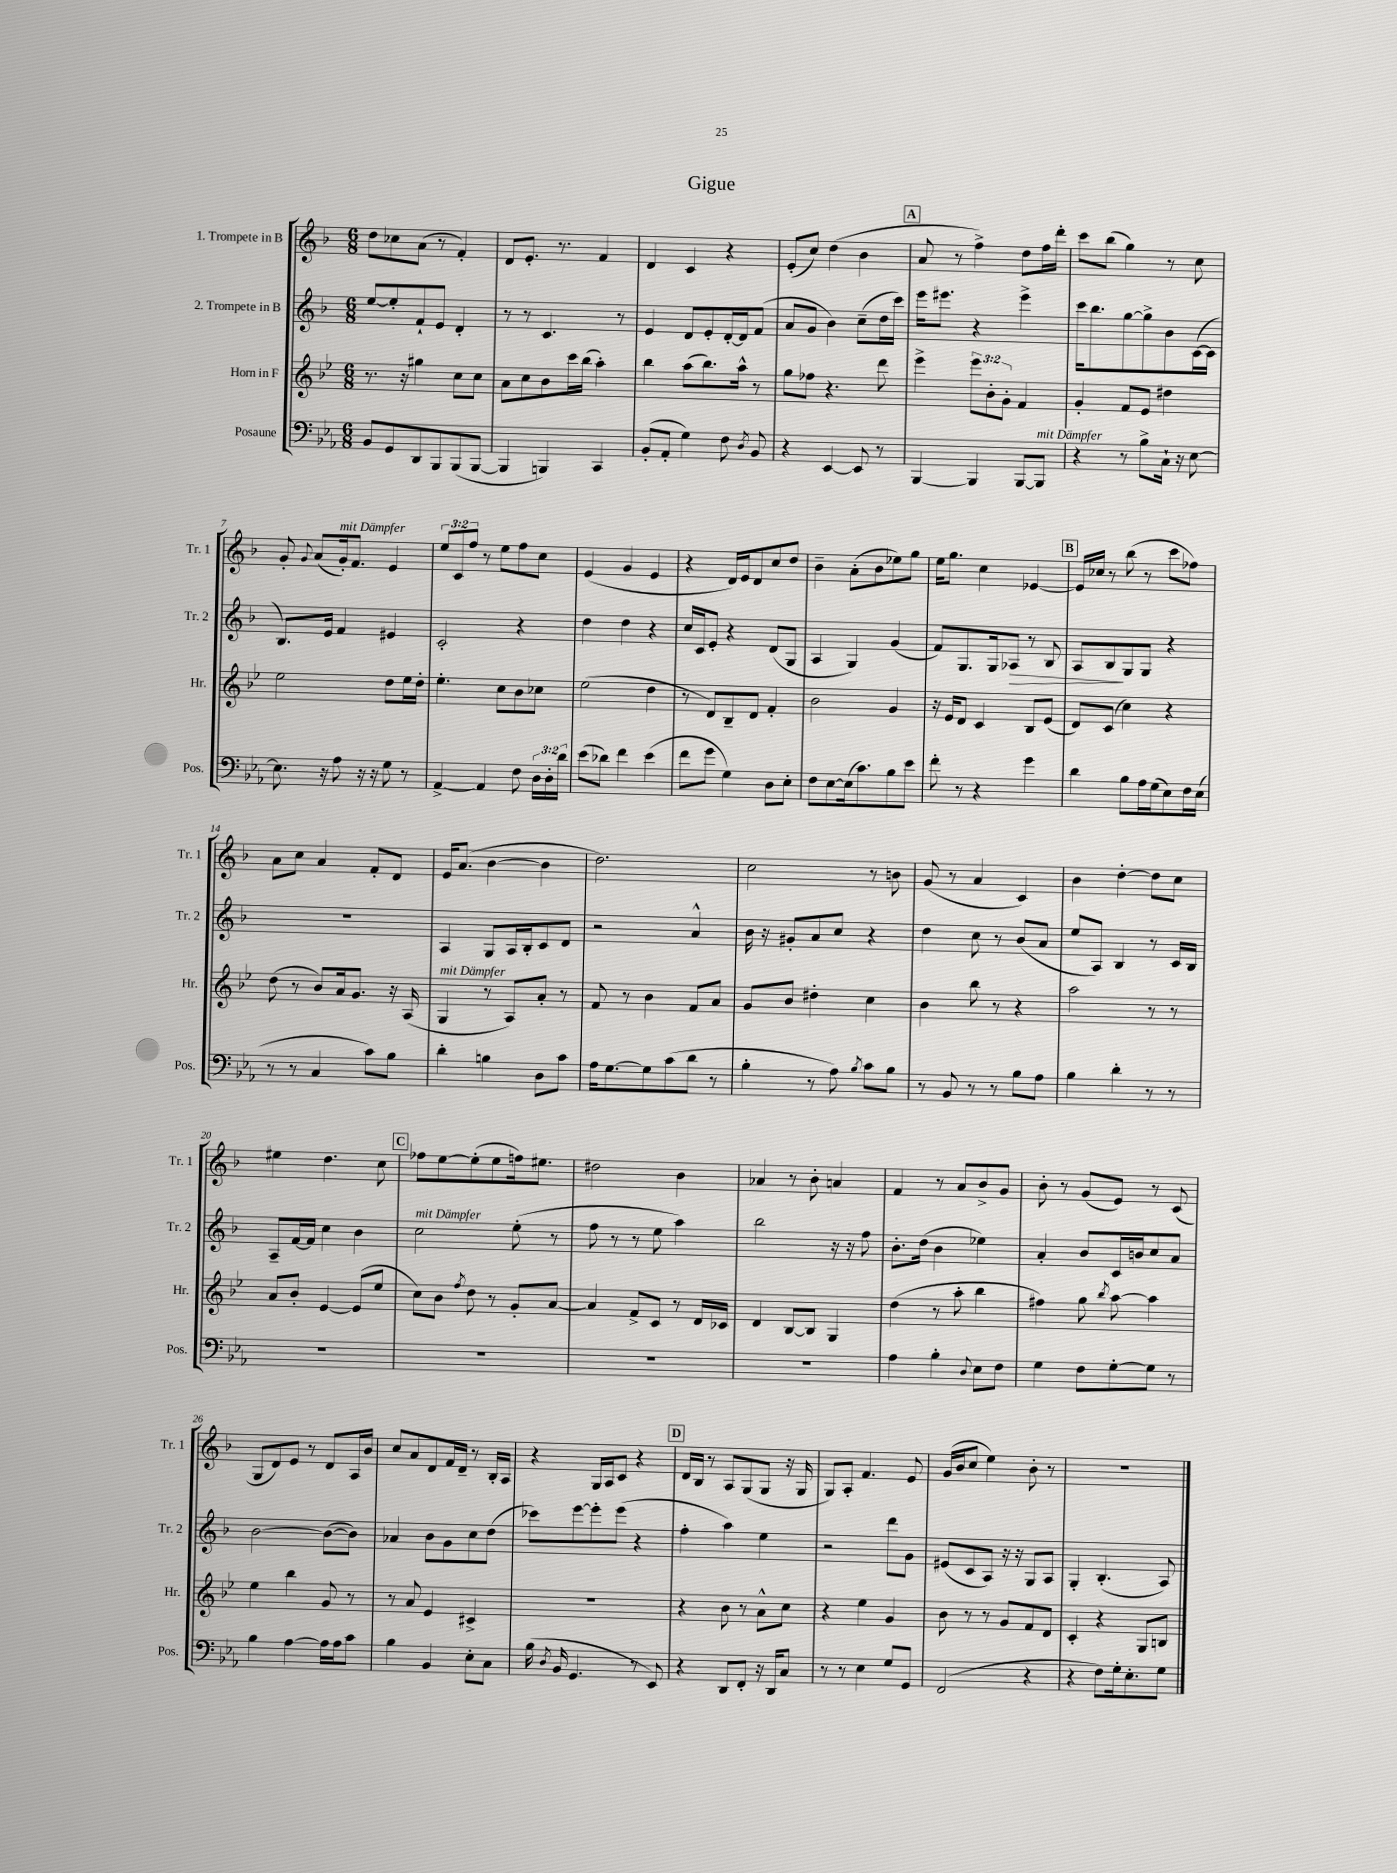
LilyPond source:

\header { title = "Gigue" }
<<
\new StaffGroup <<
\new Staff = "s0" \with { instrumentName = "1. Trompete in B" shortInstrumentName = "Tr. 1" } {
    \clef treble \key f \major \numericTimeSignature \time 6/8 \override Staff.TupletNumber.text = #tuplet-number::calc-fraction-text
    \autoBeamOff d''8[ ces''8 a'8]( r8 f'4-.) |
    d'8[ e'8.]-. r8. f'4 |
    d'4 c'4 r4 |
    e'8[-.( c''8]) d''4( bes'4 |
    \mark \markup { \box "A" } a'8 r8 f''4->) d''8[ f''16 d'''16]-. |
    c'''8[ bes''8]( g''4) r8 c''8 |
    g'8-. \appoggiatura { g'8 } a'8[( g'16-.^\markup { \italic "mit Dämpfer" }) f'8.] e'4 |
    \tuplet 3/2 { e''8[ c'8 f''8] } r8 e''8[ f''8 c''8] |
    e'4( g'4 e'4 |
    r4 d'16[) e'16 d'8 c''8 d''8] |
    bes'4-- a'8[-.( bes'8 ees''8) g''8] |
    e''16[ g''8.] c''4 ees'4~ |
    \mark \markup { \box "B" } ees'16[ ces''16] r8 bes''8( r8 c'''8[ fes''8]) |
    a'8[ c''8] a'4 f'8[-. d'8] |
    e'16[ a'8.]( bes'4~ bes'4 |
    d''2.) |
    c''2 r8 b'8 |
    g'8( r8 a'4 c'4) |
    bes'4 d''4~-. d''8[ c''8] |
    eis''4 d''4. c''8 |
    \mark \markup { \box "C" } fes''8[ e''8~ e''8-.( e''8 f''16) eis''8.] |
    dis''2 bes'4 |
    aes'4 r8 bes'8-. a'4 |
    f'4 r8 a'8[ bes'8-> g'8] |
    bes'8-. r8 g'8[( e'8]) r8 c'8( |
    g8[ d'8) e'8] r8 d'8[ a16 bes'16] |
    c''8[ a'8 d'8 f'16 d'16]-- r8 bes16[-. a16] |
    r4 g16[ a16 c'8] r4 |
    \mark \markup { \box "D" } d'16[ bes16] r8 a8[ g8( g8] r16 g16 |
    g8[) a8]-. f'4. e'8 |
    g'16[( bes'16 c''8] e''4) bes'8-. r8 |
    R2. \bar "|." |
}
\new Staff = "s1" \with { instrumentName = "2. Trompete in B" shortInstrumentName = "Tr. 2" } {
    \clef treble \key f \major \numericTimeSignature \time 6/8
    \autoBeamOff e''8[~ e''8-. f'8-! e'8] d'4-. |
    r8 r8 c'4. r8 |
    e'4 d'8[ e'8-. d'16~-. d'16 f'8]( |
    a'8[ g'8] bes'4) c''8[--( d''16 c'''16]) |
    \mark \markup { \box "A" } e'''16[ eis'''8.] r4 eis'''4-> |
    c'''16[ bes''8. g''8~ g''8-> bes'8 c'16~( c'16] |
    bes8.[) e'16] f'4 eis'4 |
    c'2-. r4 |
    d''4 d''4 r4 |
    c''16[ c'16 e'8]-. r4 d'8[( g8] |
    a4 g4) g'4( |
    f'8[) g8. g16 aes8]\> r8 bes8 |
    \mark \markup { \box "B" } a8[ bes8\! g8 g8] r4 |
    R2. |
    a4 g8[ a16 bes16-. c'8 d'8] |
    r2 a'4-^ |
    bes'16 r16 gis'8[-. a'8 c''8] r4 |
    d''4 c''8 r8 bes'8[( a'8] |
    e''8[ a8]) bes4 r8 c'16[ bes16] |
    a8[-- f'16~ f'16] c''4 bes'4 |
    \mark \markup { \box "C" } c''2^\markup { \italic "mit Dämpfer" } e''8-.( r8 |
    f''8 r8 r8 e''8 a''4) |
    bes''2 r16 r16 f''8 |
    bes'8.[-. d''16]( bes'4 ees''4) |
    a'4-. bes'8[ c'16 b'16 c''8 a'8] |
    bes'2~ bes'8[~( bes'8]) |
    aes'4 bes'8[ g'8 c''8 d''8]( |
    ces'''8[) e'''8~ e'''8-. e'''8]( r4 |
    \mark \markup { \box "D" } f''4-. a''4) e''4 |
    r2 d'''8[ g'8] |
    eis'8[( c'8 a8]) r16 r16 g8[ a8] |
    g4-. bes4.-.( a8) \bar "|." |
}
\new Staff = "s2" \with { instrumentName = "Horn in F" shortInstrumentName = "Hr." } {
    \clef treble \key bes \major \numericTimeSignature \time 6/8 \override Staff.TupletNumber.text = #tuplet-number::calc-fraction-text
    \autoBeamOff r8. r16 gis''4 c''8[ c''8] |
    a'8[ c''8 bes'8 c'''16 bes''16]( a''4-.) |
    bes''4 a''8[( bes''8.) a''16]-^ r8 |
    g''8[ fes''8] r4. d'''8 |
    \mark \markup { \box "A" } ees'''4-> \tuplet 3/2 { ees'''8[ bes'8-. g'8]-. } f'4 |
    g'4-. f'8[ ees'8] dis''4 |
    ees''2 d''8[ ees''16 d''16]-. |
    ees''4.-. c''8[ bes'8 ces''8] |
    ees''2( d''4 |
    r8 d'8[) bes8-- d'8] f'4-. |
    bes'2 g'4 |
    r16 ees'16[ d'8] c'4 bes8[ ees'8]( |
    \mark \markup { \box "B" } d'8[) c'8]( c''4) r4 |
    d''8( r8 bes'8[) a'16 g'8.] r16 a16( |
    g4^\markup { \italic "mit Dämpfer" } r8 a8[) a'8]-. r8 |
    f'8 r8 bes'4 f'8[ a'8] |
    g'8[ bes'8] dis''4-. c''4 |
    bes'4 bes''8 r8 r4 |
    a''2 r8 r8 |
    a'8[ bes'8]-. ees'4~ ees'8[( ees''8] |
    \mark \markup { \box "C" } c''8[) bes'8] \acciaccatura { f''8 } d''8 r8 g'8[-. a'8]~ |
    a'4 f'8[-> c'8] r8 d'16[ ces'16] |
    d'4 bes8[~ bes8] g4 |
    d''4( r8 a''8-. bes''4 |
    fis''4) g''8 \acciaccatura { bes''8 } a''8~ a''4 |
    ees''4 bes''4 g'8 r8 |
    r8 a'8 ees'4 cis'4-> |
    R2. |
    \mark \markup { \box "D" } r4 bes'8 r8 a'8[-^ c''8] |
    r4 ees''4 g'4 |
    bes'8 r8 r8 g'8[ f'8 d'8] |
    c'4-. r4 g8[ b8] \bar "|." |
}
\new Staff = "s3" \with { instrumentName = "Posaune" shortInstrumentName = "Pos." } {
    \clef bass \key ees \major \numericTimeSignature \time 6/8 \override Staff.TupletNumber.text = #tuplet-number::calc-fraction-text
    \autoBeamOff bes,8[ g,8 d,8 bes,,8 bes,,8( bes,,8]~ |
    bes,,4 b,,4) c,4 |
    bes,8[-.( aes,8]-. g4) f8 \acciaccatura { d8 } bes,8 |
    r4 ees,4~ ees,8 r8 |
    \mark \markup { \box "A" } bes,,4~ bes,,4 bes,,8[~ bes,,8]^\markup { \italic "mit Dämpfer" } |
    r4 r8 bes8[-> c16]-! r16 ees8~ |
    ees8. r16 aes8 r16 r16 g8 r8 |
    aes,4~-> aes,4 f8 \tuplet 3/2 { d16[ d16-. d'16] } |
    ees'8[( des'8]) f'4 ees'4( |
    f'8[ g'8] g4) d8[ ees8]-. |
    f8[ ees8~ ees16( c'8.) bes8 ees'8] |
    f'8-. r8 r4 g'4 |
    \mark \markup { \box "B" } d'4 bes8[ aes16 g16( ees8) f16 ees16]( |
    r8 r8 c4 c'8[) bes8] |
    d'4-. b4 d8[ c'8] |
    aes16[ g8.~ g8 c'8( d'8] r8 |
    bes4-. r8 aes8) \acciaccatura { bes8 } c'8[ bes8] |
    r8 bes,8 r8 r8 bes8[ aes8] |
    bes4 d'4-. r8 r8 |
    R2. |
    \mark \markup { \box "C" } R2. |
    R2. |
    R2. |
    aes4 bes4-. \appoggiatura { d8 } ees8[ f8] |
    g4 f8[ g8~-. g8] r8 |
    bes4 aes4~ aes16[ aes16 c'8] |
    bes4 bes,4 ees8[-. c8] |
    bes16( \acciaccatura { d8 } bes,16 g,4. r8 ees,8) |
    \mark \markup { \box "D" } r4 d,8[ f,8]-. r16 d,16[ c8] |
    r8 r8 ees4 g8[ g,8] |
    f,2( r4 |
    r4 f8[) g16-. ees8.-. g8] \bar "|." |
}
>>
>>
